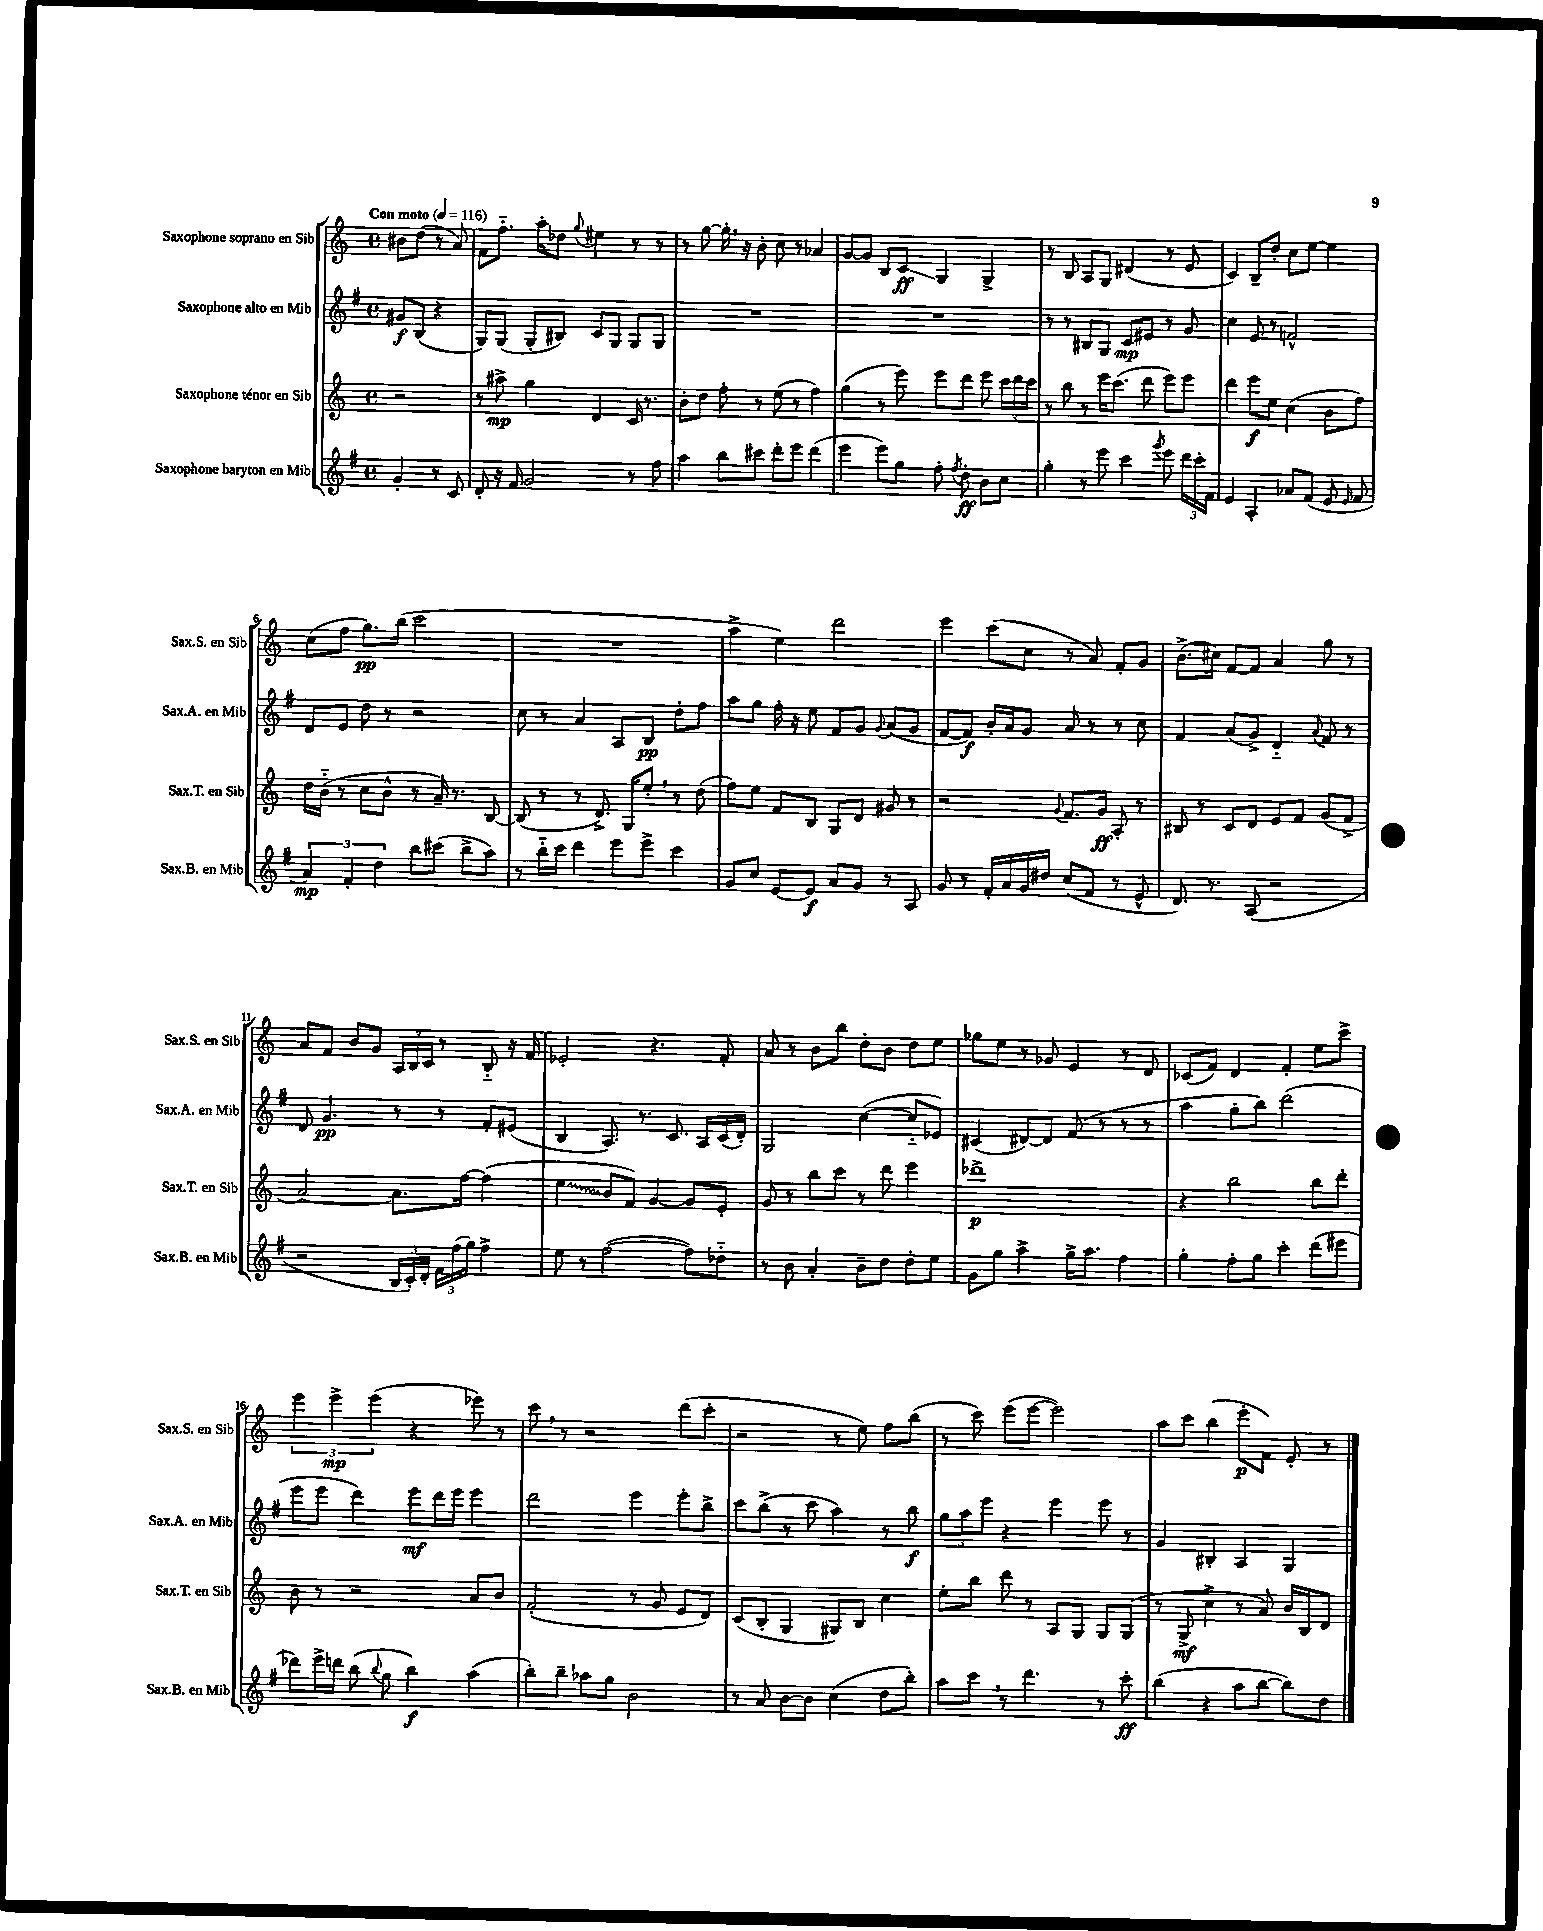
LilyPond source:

<<
\new StaffGroup <<
\new Staff = "s0" \with { instrumentName = "Saxophone soprano en Sib" shortInstrumentName = "Sax.S. en Sib" } {
    \clef treble \key c \major \defaultTimeSignature \time 4/4 \partial 2 \tempo "Con moto" 4 = 116
    \autoBeamOff bis'8[ d''8]( r8 a'8) |
    f'8[ f''8.]-_ a''16[-. des''8] \appoggiatura { g''8 } eis''4 r8 r8 |
    r8 g''8~ g''16-. \breathe r16 b'8-. c''8 r8 aes'4 |
    g'8[~ g'8] b8[ c'8]\glissando\ff g4 g4-> |
    r8 b8 a8[ g8] dis'4( r8 e'8 |
    c'4) b8[-- d''8]-. c''8[ e''8]~ e''4 |
    c''8[( f''8] g''8.[\pp) b''16]( c'''2 |
    R1 |
    a''4-> e''4) d'''2 |
    e'''4 c'''8[( c''8] r8 a'8) f'8[-. g'8] |
    b'8.[->( cis''16]) f'8[~ f'8] a'4 g''8 r8 |
    a'8[ f'8] b'8[ g'8] \tuplet 3/2 { a16[ b16 c'16] } r8 b8-_ r16 f'16 |
    ees'2-. r4. f'8-. |
    a'8 r8 b'8[ b''8] d''8[-. b'8] d''8[ e''8] |
    ges''8[ e''8] r8 ges'8 e'4 r8 d'8 |
    ces'8[( f'8]) d'4 f'4-. e''8[ c'''8]-> |
    \tuplet 3/2 { e'''4 e'''4->\mp e'''4( } r4 ees'''8) r8 |
    c'''8 \breathe r8 r2 d'''8[( c'''8]-. |
    r2 r8 e''8) f''8[ b''8]( |
    r8 c'''8) e'''8[( e'''8]~ e'''2) |
    a''8[ c'''8] b''4( e'''8[-.\p f'8]) e'8-. r8 \bar "|." |
}
\new Staff = "s1" \with { instrumentName = "Saxophone alto en Mib" shortInstrumentName = "Sax.A. en Mib" } {
    \clef treble \key g \major \defaultTimeSignature \time 4/4 \partial 2
    \autoBeamOff gis'8[\f b8]( r4 |
    g8[) g8]( g8[-. bis8]) c'8[ g8] g8[ g8] |
    R1 |
    R1 |
    r8 r8 bis8[ g8] c'8[\mp eis'8] r8 g'8 |
    c''4 e'8 r8 f'2-^ |
    d'8[ e'8] d''8 r8 r2 |
    c''8 r8 a'4 a8[ b8]\pp d''8[-. fis''8] |
    a''8[ g''8] fis''16-. r16 e''8 fis'8[ g'8] \appoggiatura { g'8 } a'8[( g'8] |
    fis'8[~ fis'8]\f) b'16[-. a'16 g'8] a'8 r8 r8 c''8 |
    fis'4 a'8[( g'8]->) d'4-_ \appoggiatura { a'8 } fis'8 r8 |
    d'8 g'4.\pp r8 r8 fis'8[-. eis'8]( |
    b4 a8.) r8. c'8. a16[ c'16( d'16]-.) |
    g2 c''4~( c''8[-_ ees'8]) |
    cis'4( dis'8[~) dis'8] fis'8( r8 r8 r8 |
    a''4 g''8[-. b''8]) d'''2( |
    e'''8[ e'''8] d'''4) e'''8[\mf d'''16 e'''16] e'''4 |
    d'''2 e'''4 e'''8[-. b''8]-> |
    c'''8[ b''8]->( r8 c'''8 a''4) r8 b''8\f |
    \tuplet 3/2 { g''8[ a''8 e'''8] } r4 e'''4 e'''8 r8 |
    g'4 bis4-. a4 g4 \bar "|." |
}
\new Staff = "s2" \with { instrumentName = "Saxophone ténor en Sib" shortInstrumentName = "Sax.T. en Sib" } {
    \clef treble \key c \major \defaultTimeSignature \time 4/4 \partial 2
    \autoBeamOff r2 |
    r8 ais''8->\mp g''4 d'4 c'16 r8. |
    b'8[-. d''8] f''8-. r8 e''8( r8 f''4) |
    g''4( r8 e'''8) e'''8[ d'''8] e'''8 \tuplet 3/2 { c'''16[ d'''16 c'''16] } |
    r8 b''8 r8 e'''16[ c'''8.]( d'''8 e'''8[) e'''8] |
    d'''4 e'''8[\f e''8] c''4( b'8[ f''8]) |
    d''16[ b'16]-_( r8 c''8[ b'8]-^ r8 a'16--) r8. b8~ |
    b8( r8 r8 d'8.->) g16[ e''8]-. \breathe r8 d''8( |
    f''8[) e''8] f'8[ b8] g8[ d'8] gis'8 r8 |
    r2 \appoggiatura { g'8 } f'8.[ g'16]\ff a8-. r8 |
    bis8 r8 c'8[ d'8] e'8[ f'8] g'8[( f'8]-> |
    a'2~) a'8.[ f''16]~ f''4( |
    \once \override Glissando.style = #'zigzag e''4\glissando b'8[ f'8]) g'4~ g'8[ e'8]-. |
    g'8 r8 b''8[ c'''8] r8 d'''8 e'''4 |
    des'''1->\p |
    r4 b''2 b''8[ d'''8]-. |
    b'8 r8 r2 a'8[ b'8] |
    f'2-.( r8 g'8 e'8[ d'8]) |
    c'8[( b8]-. g4 gis8[) b8] c''4 |
    e''8[-. b''8] d'''8 r8 a8[ g8] g8[ g8]( |
    r8 g8->\mf c''4-> r8 a'8) b'16[ b16 d'8] \bar "|." |
}
\new Staff = "s3" \with { instrumentName = "Saxophone baryton en Mib" shortInstrumentName = "Sax.B. en Mib" } {
    \clef treble \key g \major \defaultTimeSignature \time 4/4 \partial 2
    \autoBeamOff g'4-. r8 c'8 |
    d'8-. r16 fis'16 g'2 r8 fis''8 |
    a''4 b''8[ cis'''8] d'''8[-. e'''8] d'''4( |
    e'''4 e'''8[) g''8] fis''8-. \acciaccatura { fis''8 } d''8-.\ff b'8[ c''8] |
    g''4-. r8 e'''8 c'''4 \acciaccatura { g'''8 } e'''8 \tuplet 3/2 { d'''16[ c'''16-. fis'16] } |
    e'4 a4-. aes'8[ fis'8]( e'8 \grace { e'16 } fis'8 |
    \tuplet 3/2 { a'4\mp) fis'4-. d''4 } b''8[ cis'''8]( b''8[-> a''8]) |
    r8 b''16[-_ c'''16] d'''4 e'''8[ e'''8]-> c'''4 |
    g'8[ c''8] e'8[~ e'8]\f a'8[ g'8] r8 a8 |
    g'8 r8 fis'16[-. a'16 g'16 dis''16] c''8[( fis'8] r8 e'8-^ |
    d'8.) r8. a8( r2 |
    r2 \tuplet 3/2 { b16[ c'16-.) d'16]-. } \tuplet 3/2 { fis'16[ fis''16( g''16]) } fis''4-> |
    e''8 r8 fis''2~( fis''8[) des''8]-_ |
    r8 b'8 a'4-. b'8[-- d''8] d''8[-. e''8] |
    g'8[ g''8] a''4-> g''16[-> a''8.] fis''4 |
    g''4-. fis''8[-. g''8] c'''4-. d'''8[( eis'''8] |
    des'''8[) e'''16-> d'''16] b''8( \appoggiatura { b''8 } g''8 b''4\f) a''4( |
    b''8[-.) b''8]-- aes''8[ g''8] b'2 |
    r8 a'8 b'8[~ b'8] c''4( d''8[ b''8]-.) |
    a''8[ c'''8] \breathe r8 d'''4. r8 c'''8-.\ff |
    b''4( r4 a''8[ b''8]~ b''8[) d''8] \bar "|." |
}
>>
>>
